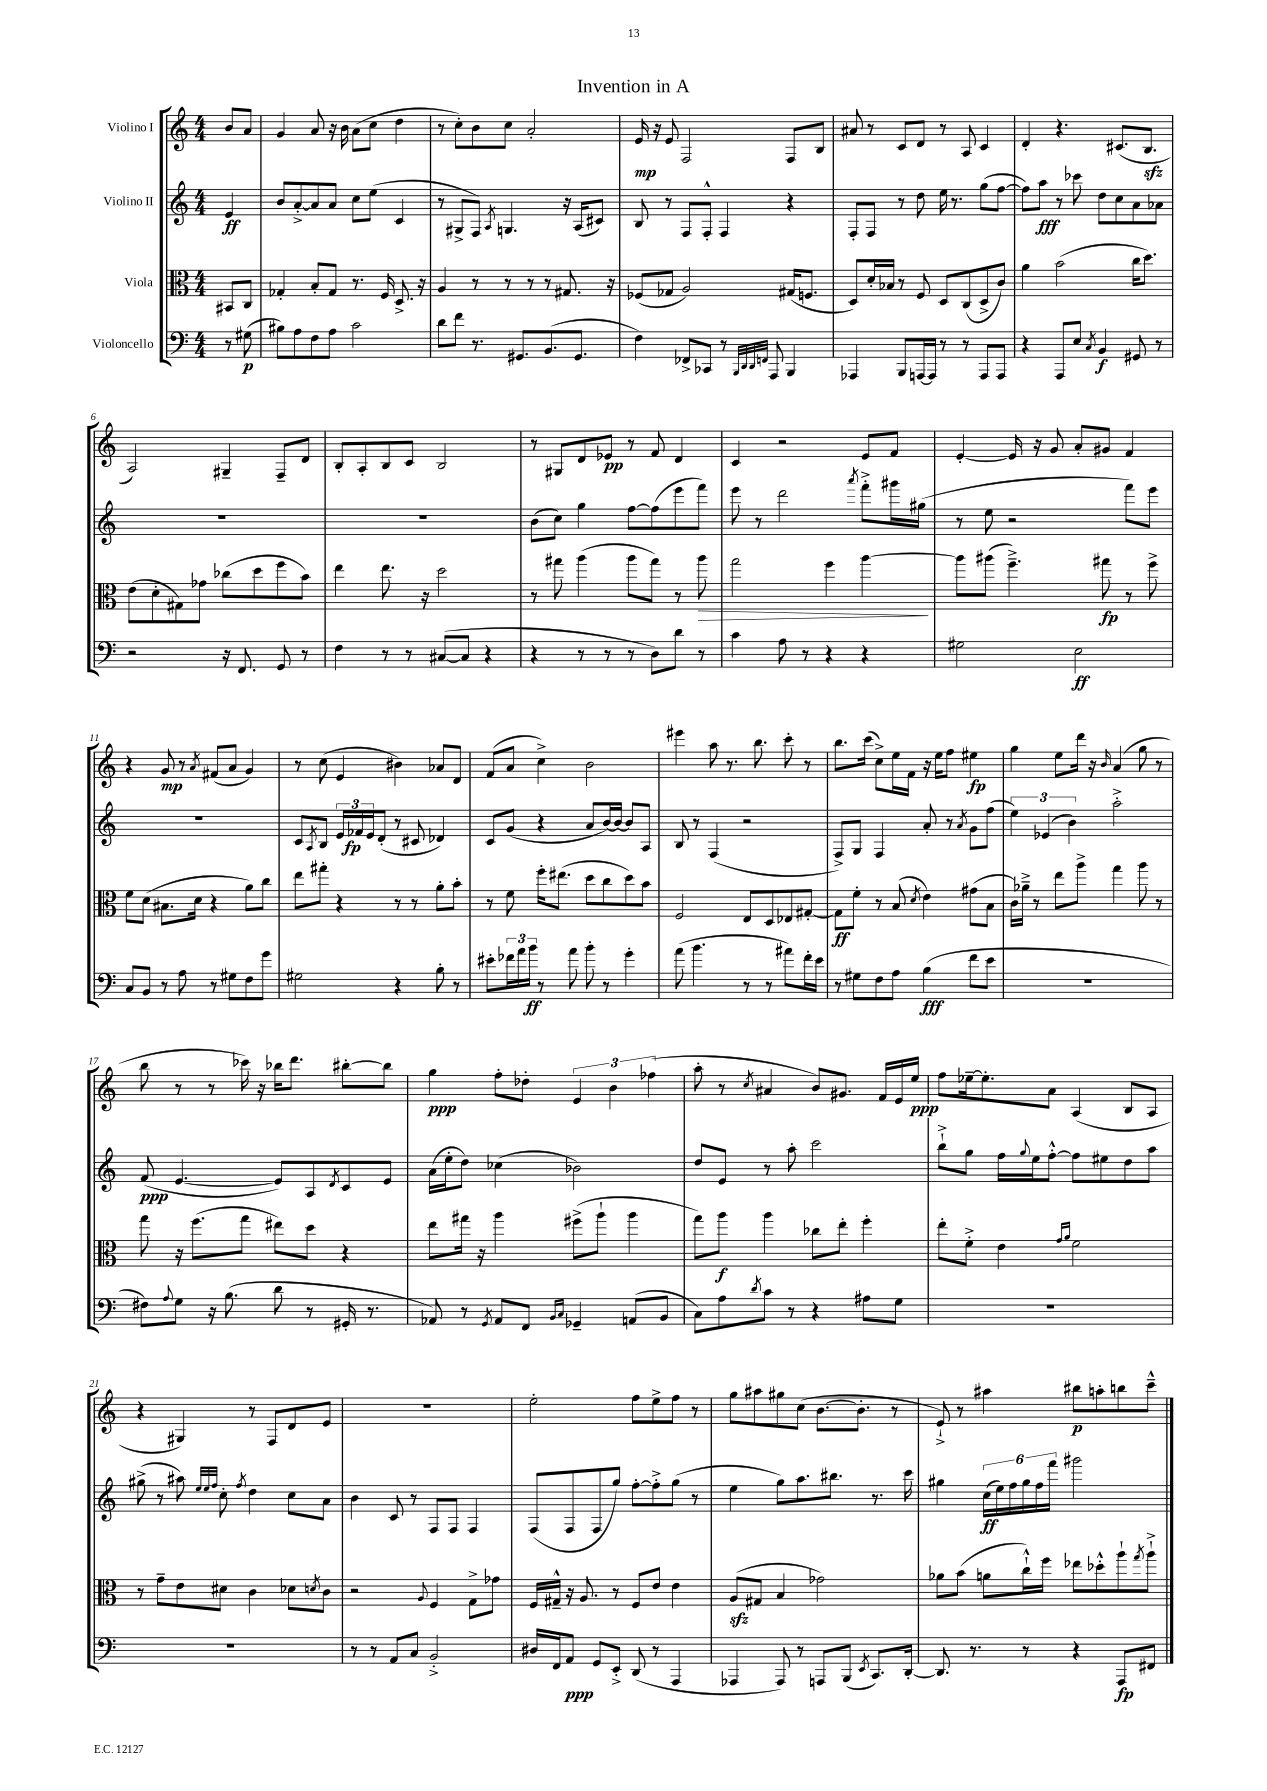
\header { title = "Invention in A" }
<<
\new StaffGroup <<
\new Staff = "s0" \with { instrumentName = "Violino I" } {
    \clef treble \key c \major \numericTimeSignature \time 4/4 \partial 4
    b'8 a'8 |
    g'4 a'8 r16 b'16 a'8( c''8 d''4 |
    r8 c''8-.) b'8 c''8 a'2-. |
    e'16\mp r16 e'8 f2 f8 b8 |
    ais'8 r8 c'8 d'8 r8 a8 c'4 |
    d'4-. r4. cis'8.( b8.\sfz |
    a2) gis4-- f8-- d'8 |
    b8-. a8-. b8 c'8 b2 |
    r8 gis8 d'8 ees'8\pp r8 f'8 d'4 |
    c'4 r2 e'8 f'8 |
    e'4~-. e'16 r16 g'8 a'8-. gis'8 f'4 |
    r4 g'8\mp r8 \acciaccatura { a'8 } fis'8( a'8 g'4) |
    r8 c''8( e'4 bis'4) aes'8 d'8 |
    f'8( a'8 c''4->) b'2 |
    eis'''4 a''8 r8. b''8. c'''8-. r8 |
    b''8. c'''16( c''8->) e''16 f'16 r16 e''16 f''8 eis''4\fp |
    g''4 e''8 d'''16 r16 \grace { b'16 } a'4( g''8 r8 |
    b''8 r8 r8 ces'''16) r16 bes''16 d'''8. bis''8~-. bis''8 |
    g''4\ppp f''8-. des''8-. \tuplet 3/2 { e'4 b'4 fes''4( } |
    a''8-. r8 \acciaccatura { c''8 } ais'4 b'8) gis'8. f'16 e'16 e''16\ppp |
    f''8 ees''16~-- ees''8.-. a'8 a4( b8 a8 |
    r4 gis4) r8 f8 d'8 e'8 |
    R1 |
    e''2-. f''8 e''8-> f''8 r8 |
    g''8 ais''8 gis''8 c''8( b'8.~ b'8.-. r8 |
    e'8-!->) r8 ais''4 bis''8\p a''8-. b''8 c'''8---^ \bar "|." |
}
\new Staff = "s1" \with { instrumentName = "Violino II" } {
    \clef treble \key c \major \numericTimeSignature \time 4/4 \partial 4
    e'4\ff |
    b'8 a'8~-.-> a'8 a'8 c''8 e''8( c'4 |
    r8 gis8-> f8) \acciaccatura { a8 } g4. r16 a16( cis'8) |
    b8 r8 f8 f8-.-^ f4 r4 |
    f8-. f8 r8 d''8 e''16 r8. g''8( f''8~ |
    f''8) a''8\fff r8 ces'''8 d''8 c''8 a'8 aes'8 |
    R1 |
    R1 |
    b'8( c''8) g''4 f''8~ f''8( e'''8 f'''8) |
    e'''8 r8 d'''2 \acciaccatura { a'''8 } f'''8-.-> gis'''16 gis''16( |
    r8 e''8 r2 f'''8) e'''8 |
    R1 |
    c'8 \acciaccatura { a8 } b8 \tuplet 3/2 { e'16 fes'16\fp e'16 } d'8-.( r8 cis'8 des'4) |
    c'8 g'8( r4 a'8 b'16~) b'16~ b'8 a8 |
    b8 r8 f4( r2 |
    f8->) g8 f4 a'8-. r8 \acciaccatura { a'8 } g'8 f''8( |
    \tuplet 3/2 { e''4) ees'4( b'4) } a''2-.-> |
    f'8\ppp( e'4.~ e'8) a8 \acciaccatura { d'8 } c'8 e'8 |
    a'16( e''16-. d''8) ces''4( bes'2) |
    d''8 e'8 r8 a''8-. c'''2 |
    b''8-!-> g''8 f''16 \appoggiatura { g''8 } e''16 f''8~-.-^ f''8 eis''8 d''8 a''8 |
    gis''8->( r8 ais''8) \grace { e''32 e''32 f''32 } c''8-. \acciaccatura { f''8 } d''4 c''8 a'8 |
    b'4 c'8 r8 f8 f8 f4 |
    f8( f8 f8 g''8) f''8~-. f''8-.-> g''8( r8 |
    e''4 g''8) a''8. bis''8. r8. c'''16 |
    gis''4 \tuplet 6/4 { c''16\ff( e''16) f''16 gis''16 f''16 f'''16 } gis'''2 \bar "|." |
}
\new Staff = "s2" \with { instrumentName = "Viola" } {
    \clef alto \key c \major \numericTimeSignature \time 4/4 \partial 4
    bis,8 c8 |
    ges4-. b8-. ges8 r8. f16 d8.-> r16 |
    a4 r8 r8 r8 r8 gis8. r16 |
    fes8( ges8 a2) gis16( f8. |
    d8) d'16-. bes16 r8 f8 d8 c8( d8-> c'8) |
    a'4 b'2( c''16 d''8.) |
    e'8( d'8-. gis8) ges'8 ces''8( d''8 f''8 b'8) |
    e''4 e''8. r16 d''2 |
    r8 gis''8 a''4( a''8 gis''8) r8 a''8\> |
    g''2 f''4 a''4~\! |
    a''8 ais''8( f''4.--->) gis''8\fp r8 f''8-> |
    f'8 d'8( bis8. d'16 r4 a'8) c''8 |
    e''8 gis''8-. r4 r8 r8 a'8-. b'8-. |
    r8 f'8 f''16-. eis''8.( d''8 c''8 d''8) b'8 |
    f2 e8 d8 ees8 gis8~-. |
    gis8\ff f'8-. r8 b8( \acciaccatura { d'8 } e'4) gis'8( b8 |
    c'16) aes'16---> r8 e''8 a''8-> g''4 a''8 r8 |
    g''8 r16 f''8.( g''8 eis''8) d''8 r4 |
    e''8 gis''16 r16 a''4 fis''8->( a''8-! a''4 |
    g''8) a''8\f a''4 ces''8 e''8-. f''4-. |
    e''8-. f'8-.-> e'4 \grace { g'16 a'16 } f'2 |
    r8 g'8-- e'8 dis'8 c'4 des'8 \acciaccatura { d'8 } c'8 |
    r2 \appoggiatura { a8 } f4 g8-> ges'8 |
    f16 gis16---^ r16 a8. r8 f8 e'8 e'4 |
    a8\sfz( gis8 b4 ges'2) |
    aes'8 b'8( a'8 c''16-!-^) f''16 ees''8 des''8-.-^ a''8-! \acciaccatura { g''8 } a''8-!-> \bar "|." |
}
\new Staff = "s3" \with { instrumentName = "Violoncello" } {
    \clef bass \key c \major \numericTimeSignature \time 4/4 \partial 4
    r8 gis8\p( |
    bis8) a8 f8 a8 c'2 |
    d'8 f'8 r8. gis,8. b,8.( gis,8. |
    f4) fes,8-> ces,8 r8 \grace { b,,32 d,32 d,32 f,32 } a,,8 b,,4 |
    aes,,4 b,,8 a,,16~ a,,16 r8 r8 a,,8 a,,8 |
    r4 a,,8 e8 \acciaccatura { c8 } b,4\f gis,8 r8 |
    r2 r16 f,8. g,8 r8 |
    f4 r8 r8 cis8~( cis8 r4 |
    r4 r8 r8 r8 d8) d'8 r8 |
    c'4 a8 r8 r4 r4 |
    gis2 e2\ff |
    c8 b,8 r8 a8 r8 gis8 f8 g'8 |
    gis2 r4 b8-. r8 |
    eis'8-. \tuplet 3/2 { fes'16 a'16 b'16\ff } r8 a'8 b'8-. r8 g'4-. |
    a'8( b'4. r8 r8 ais'8) f'16-. e'16 |
    r8 gis8 f8 a8 b4\fff( f'8 e'8 |
    R1 |
    fis8) \appoggiatura { a8 } g8 r16 b8.( d'8 r8 gis,16-. r8. |
    aes,8) r8 \acciaccatura { g,8 } aes,8 f,8 \grace { b,16 c16 } ges,4-- a,8( b,8 |
    c8) a8 \acciaccatura { d'8 } c'8 r8 r4 ais8 g8 |
    R1 |
    R1 |
    r8 r8 a,8 c8 b,2-.-> |
    dis16 f,16 a,8\ppp g,8 e,8-.-> d,8( r8 a,,4 |
    aes,,4 aes,,8) r8 a,,8 b,,8( \acciaccatura { e,8 } c,8.) d,16~-. |
    d,8. r8. r8 r4 a,,8\fp fis,8 \bar "|." |
}
>>
>>
